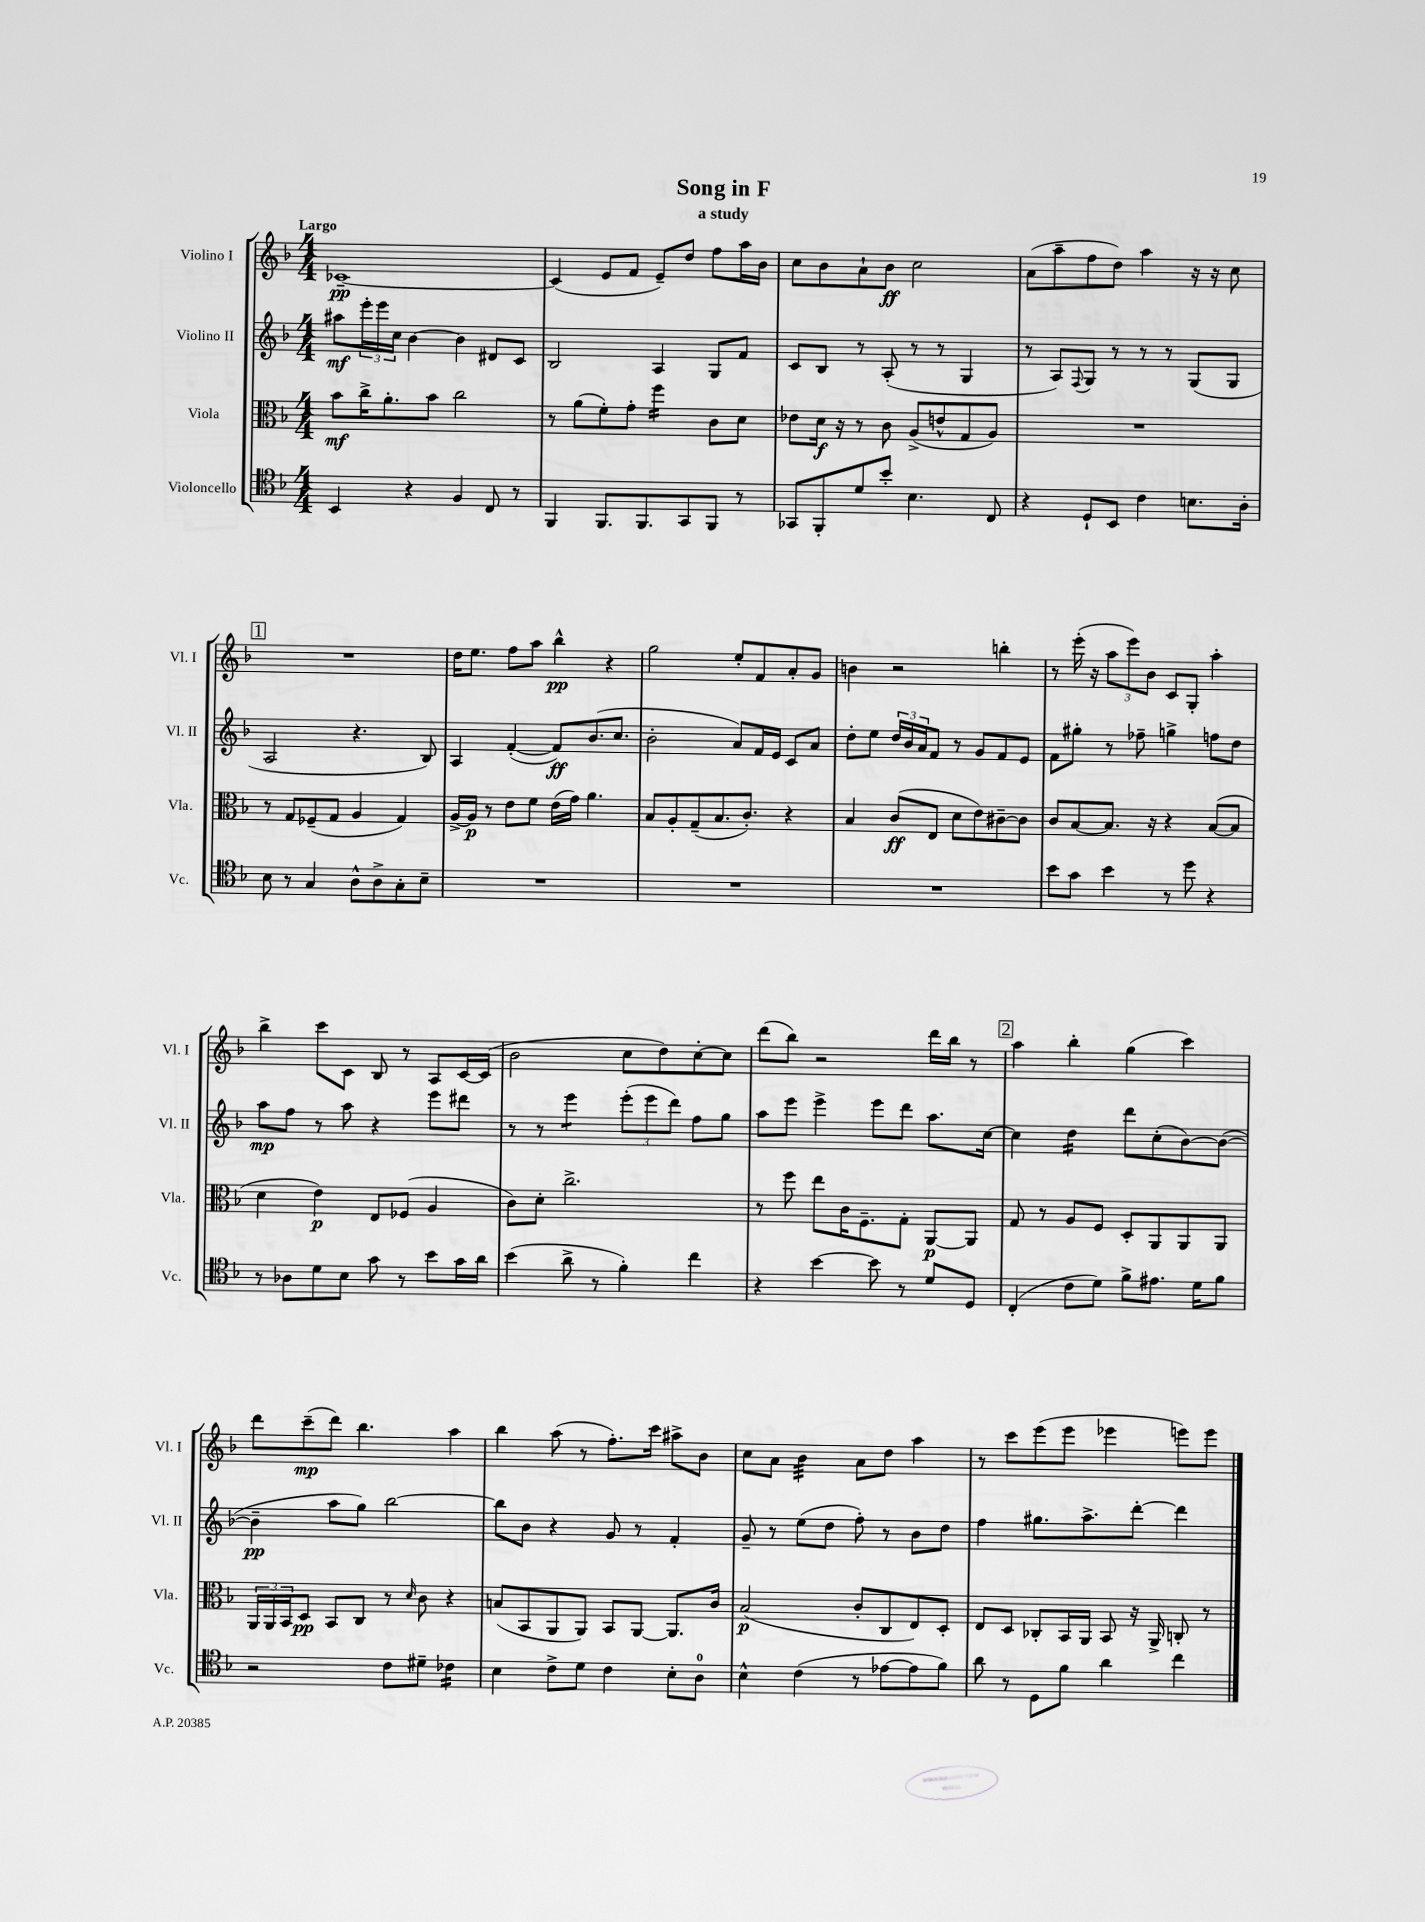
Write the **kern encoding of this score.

**kern	**kern	**kern	**kern
*staff4	*staff3	*staff2	*staff1
*clefC4	*clefC3	*clefG2	*clefG2
*k[b-]	*k[b-]	*k[b-]	*k[b-]
*M4/4	*M4/4	*M4/4	*M4/4
4BB-	8b-	8aa#	[1c-~
.	16cc^	24eee'	.
.	.	24eee	.
.	8.a'	.	.
.	.	24cc	.
4r	.	[4b-	.
.	8b-	.	.
4F	2cc	4b-]	.
8C	.	8d#	.
8r	.	8c	.
=	=	=	=
4FF	8r	2B-	(4c-]
.	(8a	.	.
8.FF	8f')	.	8e
.	8g'	.	8f
8.FF	.	.	.
.	4ff	4A	8e~)
8GG	.	.	8dd
8FF	8c	8G	8ff
8r	8d	8f	16aa
.	.	.	16b-
=	=	=	=
8GG-	8e-	8c	8cc
8FF'	16d	8B-	8b-
.	16r	.	.
8d	8r	8r	8a`
8b-'	8c	(8A'	8b-
4.B-	(8A^	8r	2cc
.	8e^^	8r	.
.	8G	4G	.
8C	8A)	.	.
=	=	=	=
4r	1r	8r	(8a
.	.	8A)	8aa~
.	.	8qqF	.
8D`	.	8G	8ff
8BB-	.	8r	8dd)
4c	.	8r	4aa
.	.	8r	.
8.B	.	(8G	16r
.	.	.	16r
.	.	8G	8cc
16A'	.	.	.
=	=	=	=
8B-	8r	2A	1r
8r	8G	.	.
4G	(8F-~	.	.
.	8G	.	.
8A^^	4A	4.r	.
8A^	.	.	.
8G'	4G)	.	.
8B-~	.	8B-)	.
=	=	=	=
1r	[16A^	4A	16dd
.	16A]	.	8.ee
.	8r	.	.
.	8e	([4f'	8ff
.	8f	.	8aa
.	(16e	8f])	4bb-^^
.	16g)	.	.
.	4.a	(8.b-	.
.	.	.	4r
.	.	8.cc	.
=	=	=	=
1r	8B-	2b-'	2gg
.	8A'	.	.
.	(8G~	.	.
.	8.B-	.	.
.	.	8a)	8ee'
.	8.c')	.	.
.	.	16f	8f
.	.	16e	.
.	4r	8c	8a'
.	.	8a	8g
=	=	=	=
1r	4B-	8dd'	4b
.	.	8ee	.
.	(8c	24dd	2r
.	.	24b-	.
.	.	24a	.
.	8E	8f	.
.	8d	8r	.
.	8e)	8g	.
.	[8c#~	8f	4bb'
.	8c#]	8e	.
=	=	=	=
8b-	8c	8f	8r
8g	[8B-	8gg#'	(16eee'
.	.	.	16r
4b-	8.B-]	8r	12aa
.	.	.	12eee)
.	.	8ff-~	.
.	.	.	12b-
.	16r	.	.
8r	4r	4gg^	8c
8dd	.	.	8G'
4r	([8B-	8ff	4aa'
.	8B-]	8dd	.
=	=	=	=
8r	4d	8aa	4bb-^
8A-	.	8ff	.
8d	4e)	8r	8ccc
8B-	.	8aa	8c
8g	8E	4r	8B-
8r	(8F-	.	8r
8b-	4A	8eee	8A
16g	.	8ddd#	[16c
16a	.	.	(16c]
=	=	=	=
(4b-	8c)	8r	2b-
.	8d'	8r	.
8a^	2.cc^	4eee	.
8r	.	.	.
4f')	.	(12eee'	8cc
.	.	12eee	.
.	.	.	8dd)
.	.	12ddd)	.
4cc	.	8ff	[8cc'
.	.	8gg	8cc]
=	=	=	=
4r	8r	8aa	(8ddd
.	8ff	8eee	8bb-)
[4b-	8ee	4eee^	2r
.	16c	.	.
.	8.F~	.	.
8b-]	.	8eee	.
8r	8G'	8ddd	.
8d	[8AA	8.aa	16ddd
.	.	.	16bb-
8D	8AA]	.	8r
.	.	[16cc	.
=	=	=	=
(4C'	8G	4cc]	4aa
.	8r	.	.
8c	8A	4dd	4bb-'
8d)	8F	.	.
8f^	8D'	8ddd	(4gg
8.e#	8AA	(8cc'	.
.	8AA	[8b-)	4ccc)
16d	.	.	.
8f	8AA	(8b-_	.
=	=	=	=
2r	24AA	4b-~]	8ddd
.	24AA	.	.
.	24BB-	.	.
.	8D	.	(8ccc~
.	8BB-	8aa	8ddd)
.	8C	8gg)	4.bb-
8c	8r	[2bb-	.
.	16qqd	.	.
8d#~	8c	.	.
4c-	4r	.	4aa
=	=	=	=
4B-	(8B	8bb-]	4bb-
.	8BB-	8b-	.
8c^	8AA	4r	(8aa
8d	8AA)	.	8r
4c	8BB-	8g	8.ff')
.	[8AA	8r	.
.	.	.	16ccc
8B-'	8.AA]	4f'	8aa#^
8A	.	.	8b-
.	16c	.	.
=	=	=	=
4B-^^	(2B-	8g~	8cc
.	.	8r	8a
(4c	.	(8ee	4b-
.	.	8dd	.
8r	8c'	8ff')	8a
[8e-	8C	8r	8dd
8e-]	8E)	8b-	4aa
8f)	8D'	8dd	.
=	=	=	=
8a	8E	4ff	8r
8r	8D	.	8ccc
8D	8C-'	8.gg#	(8eee
8f	16BB-	.	8eee
.	16AA	8.aa^	.
4a	8BB-	.	4eee-
.	16r	[8ddd'	.
.	16AA^	.	.
4cc	8C'	4ddd]	8eee)
.	8r	.	8eee
==	==	==	==
*-	*-	*-	*-
